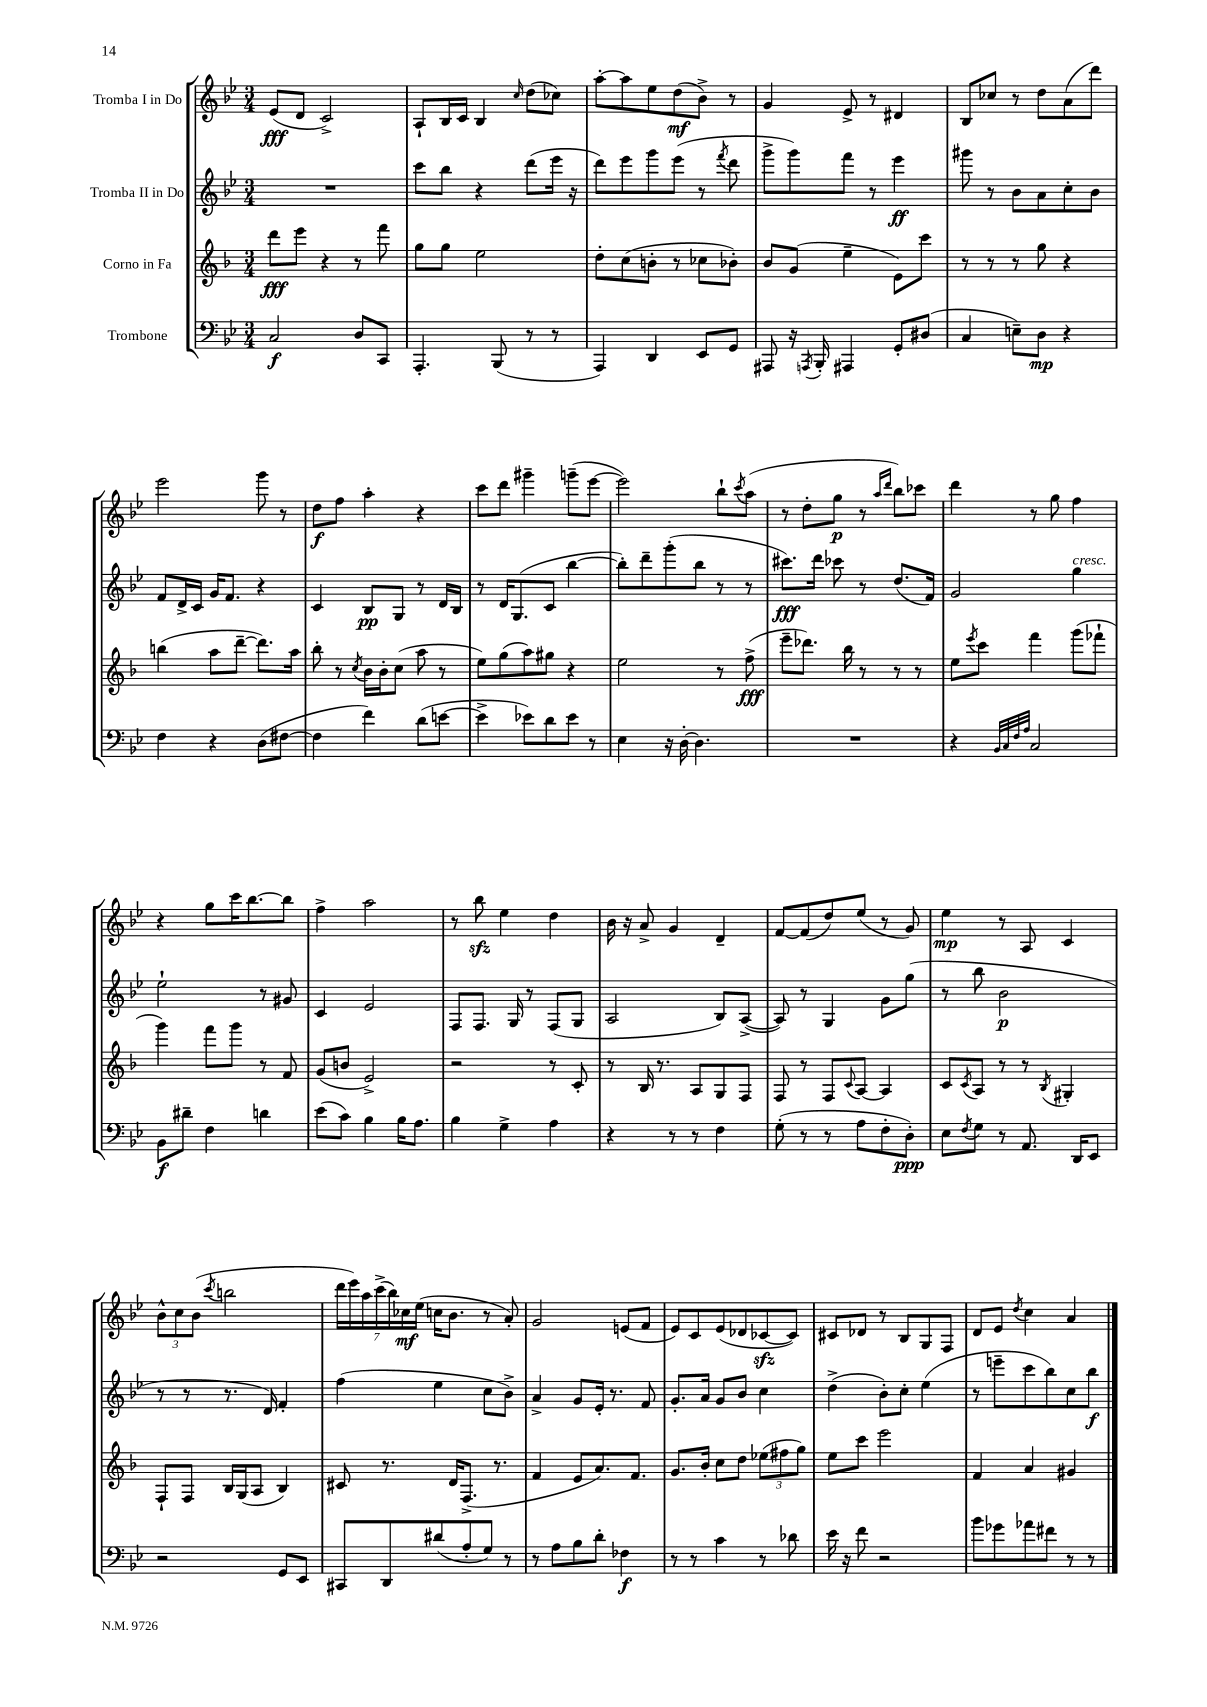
<<
\new StaffGroup <<
\new Staff = "s0" \with { instrumentName = "Tromba I in Do" } {
    \clef treble \key bes \major \numericTimeSignature \time 3/4
    ees'8\fff( d'8 c'2->) |
    a8-! bes16 c'16 bes4 \grace { c''16 } d''8( ces''8) |
    a''8~-. a''8 ees''8 d''8\mf( bes'8->) r8 |
    g'4 ees'8-> r8 dis'4 |
    bes8 ces''8 r8 d''8 a'8( d'''8) |
    ees'''2 g'''8 r8 |
    d''8\f f''8 a''4-. r4 |
    c'''8 d'''8 gis'''4-- g'''8--( ees'''8~ |
    ees'''2) bes''8-! \acciaccatura { c'''8 } a''8( |
    r8 d''8-. g''8\p r8 \grace { a''16 d'''16 } bes''8) ces'''8 |
    d'''4 r8 g''8 f''4 |
    r4 g''8 c'''16 bes''8.~ bes''8 |
    f''4-> a''2 |
    r8 bes''8\sfz ees''4 d''4 |
    bes'16 r16 a'8-> g'4 d'4-- |
    f'8~ f'8( d''8) ees''8( r8 g'8) |
    ees''4\mp r8 a8 c'4 |
    \tuplet 3/2 { bes'8-^ c''8 bes'8( } \acciaccatura { c'''8 } b''2 |
    \tuplet 7/4 { d'''16 ees'''16) a''16 c'''16->( bes''16) ces''16\mf ees''16( } c''16 bes'8. r8 a'8-.) |
    g'2 e'8( f'8 |
    ees'8) c'8 ees'8( des'8 ces'8~\sfz ces'8) |
    cis'8 des'8 r8 bes8 g8 f8 |
    d'8 ees'8 \acciaccatura { d''8 } c''4 a'4 \bar "|." |
}
\new Staff = "s1" \with { instrumentName = "Tromba II in Do" } {
    \clef treble \key bes \major \numericTimeSignature \time 3/4
    R2. |
    c'''8 bes''8 r4 d'''8( ees'''16 r16 |
    d'''8) ees'''8 g'''8 ees'''8( r8 \acciaccatura { f'''8 } d'''8 |
    g'''8-> g'''8) f'''8 r8 ees'''4\ff |
    gis'''8 r8 bes'8 a'8 c''8-. bes'8 |
    f'8 d'16-> c'16 g'16 f'8. r4 |
    c'4 bes8\pp g8 r8 d'16 bes16 |
    r8 d'16 g8.( c'8 bes''4~ |
    bes''8-.) d'''8-- g'''8-.( bes''8 r8 r8 |
    cis'''8.\fff) d'''16 ces'''8 r8 d''8.( f'16) |
    g'2 g''4^\markup { \italic "cresc." } |
    ees''2-! r8 gis'8 |
    c'4 ees'2 |
    f8 f8. g16 r8 f8( g8 |
    a2 bes8) a8~->( |
    a8) r8 g4 g'8 g''8( |
    r8 bes''8 bes'2\p |
    r8 r8 r8. d'16) f'4-. |
    f''4( ees''4 c''8 bes'8->) |
    a'4-> g'8 ees'16-. r8. f'8 |
    g'8.-. a'16 g'8 bes'8 c''4 |
    d''4->( bes'8-.) c''8-. ees''4( |
    r8 e'''8-- c'''8 bes''8) c''8 bes''8\f \bar "|." |
}
\new Staff = "s2" \with { instrumentName = "Corno in Fa" } {
    \clef treble \key f \major \numericTimeSignature \time 3/4
    d'''8\fff e'''8 r4 r8 f'''8 |
    g''8 g''8 e''2 |
    d''8-. c''8( b'8-. r8 ces''8 bes'8-.) |
    bes'8 g'8( e''4-- e'8) c'''8 |
    r8 r8 r8 g''8 r4 |
    b''4( a''8 d'''8~-- d'''8.) a''16 |
    bes''8-. r8 \acciaccatura { c''8 } bes'16 bes'16-. c''8( a''8 r8 |
    e''8) g''8( a''8) gis''8 r4 |
    e''2 r8 f''8->\fff( |
    e'''8-- des'''8.) bes''16 r8 r8 r8 |
    e''8 \acciaccatura { e'''8 } c'''8 f'''4 g'''8( fes'''8-! |
    g'''4) f'''8 g'''8 r8 f'8 |
    g'8( b'8 e'2->) |
    r2 r8 c'8-. |
    r8 bes16 r8. a8 g8 f8 |
    f8 r8 f8 \appoggiatura { c'8 } a8~ a4 |
    c'8 \acciaccatura { c'8 } a8 r8 r8 \acciaccatura { bes8 } gis4-. |
    f8-! f8 bes16 g16( a8 bes4) |
    cis'8 r8. d'16 f8.->( r8. |
    f'4 e'8 a'8.) f'8. |
    g'8. bes'16-. c''8 d''8 \tuplet 3/2 { ees''8( fis''8 g''8) } |
    e''8 c'''8 e'''2 |
    f'4 a'4 gis'4 \bar "|." |
}
\new Staff = "s3" \with { instrumentName = "Trombone" } {
    \clef bass \key bes \major \numericTimeSignature \time 3/4
    c2\f d8 c,8 |
    a,,4.-. bes,,8( r8 r8 |
    a,,4) d,4 ees,8 g,8 |
    ais,,8 r16 \acciaccatura { a,,8 } bes,,16-. ais,,4 g,8-. dis8( |
    c4 e8--) d8\mp r4 |
    f4 r4 d8( fis8~ |
    fis4 f'4) d'8( e'8~ |
    e'4-> ees'8) d'8 ees'8 r8 |
    ees4 r16 d16~-. d4. |
    R2. |
    r4 \grace { bes,32 c32 f32 a32 } c2 |
    bes,8\f dis'8-- f4 d'4 |
    ees'8( c'8) bes4 bes16 a8. |
    bes4 g4-> a4 |
    r4 r8 r8 f4 |
    g8-.( r8 r8 a8 f8-. d8-.\ppp) |
    ees8 \acciaccatura { f8 } g8 r8 a,8. d,16 ees,8 |
    r2 g,8 ees,8 |
    cis,8 d,8 dis'8( a8-. g8) r8 |
    r8 a8 bes8 d'8-. fes4\f |
    r8 r8 c'4 r8 des'8 |
    ees'16 r16 f'8 r2 |
    bes'8 ges'8 aes'8 fis'8 r8 r8 \bar "|." |
}
>>
>>
\layout { \context { \Score \remove "Bar_number_engraver" } }
